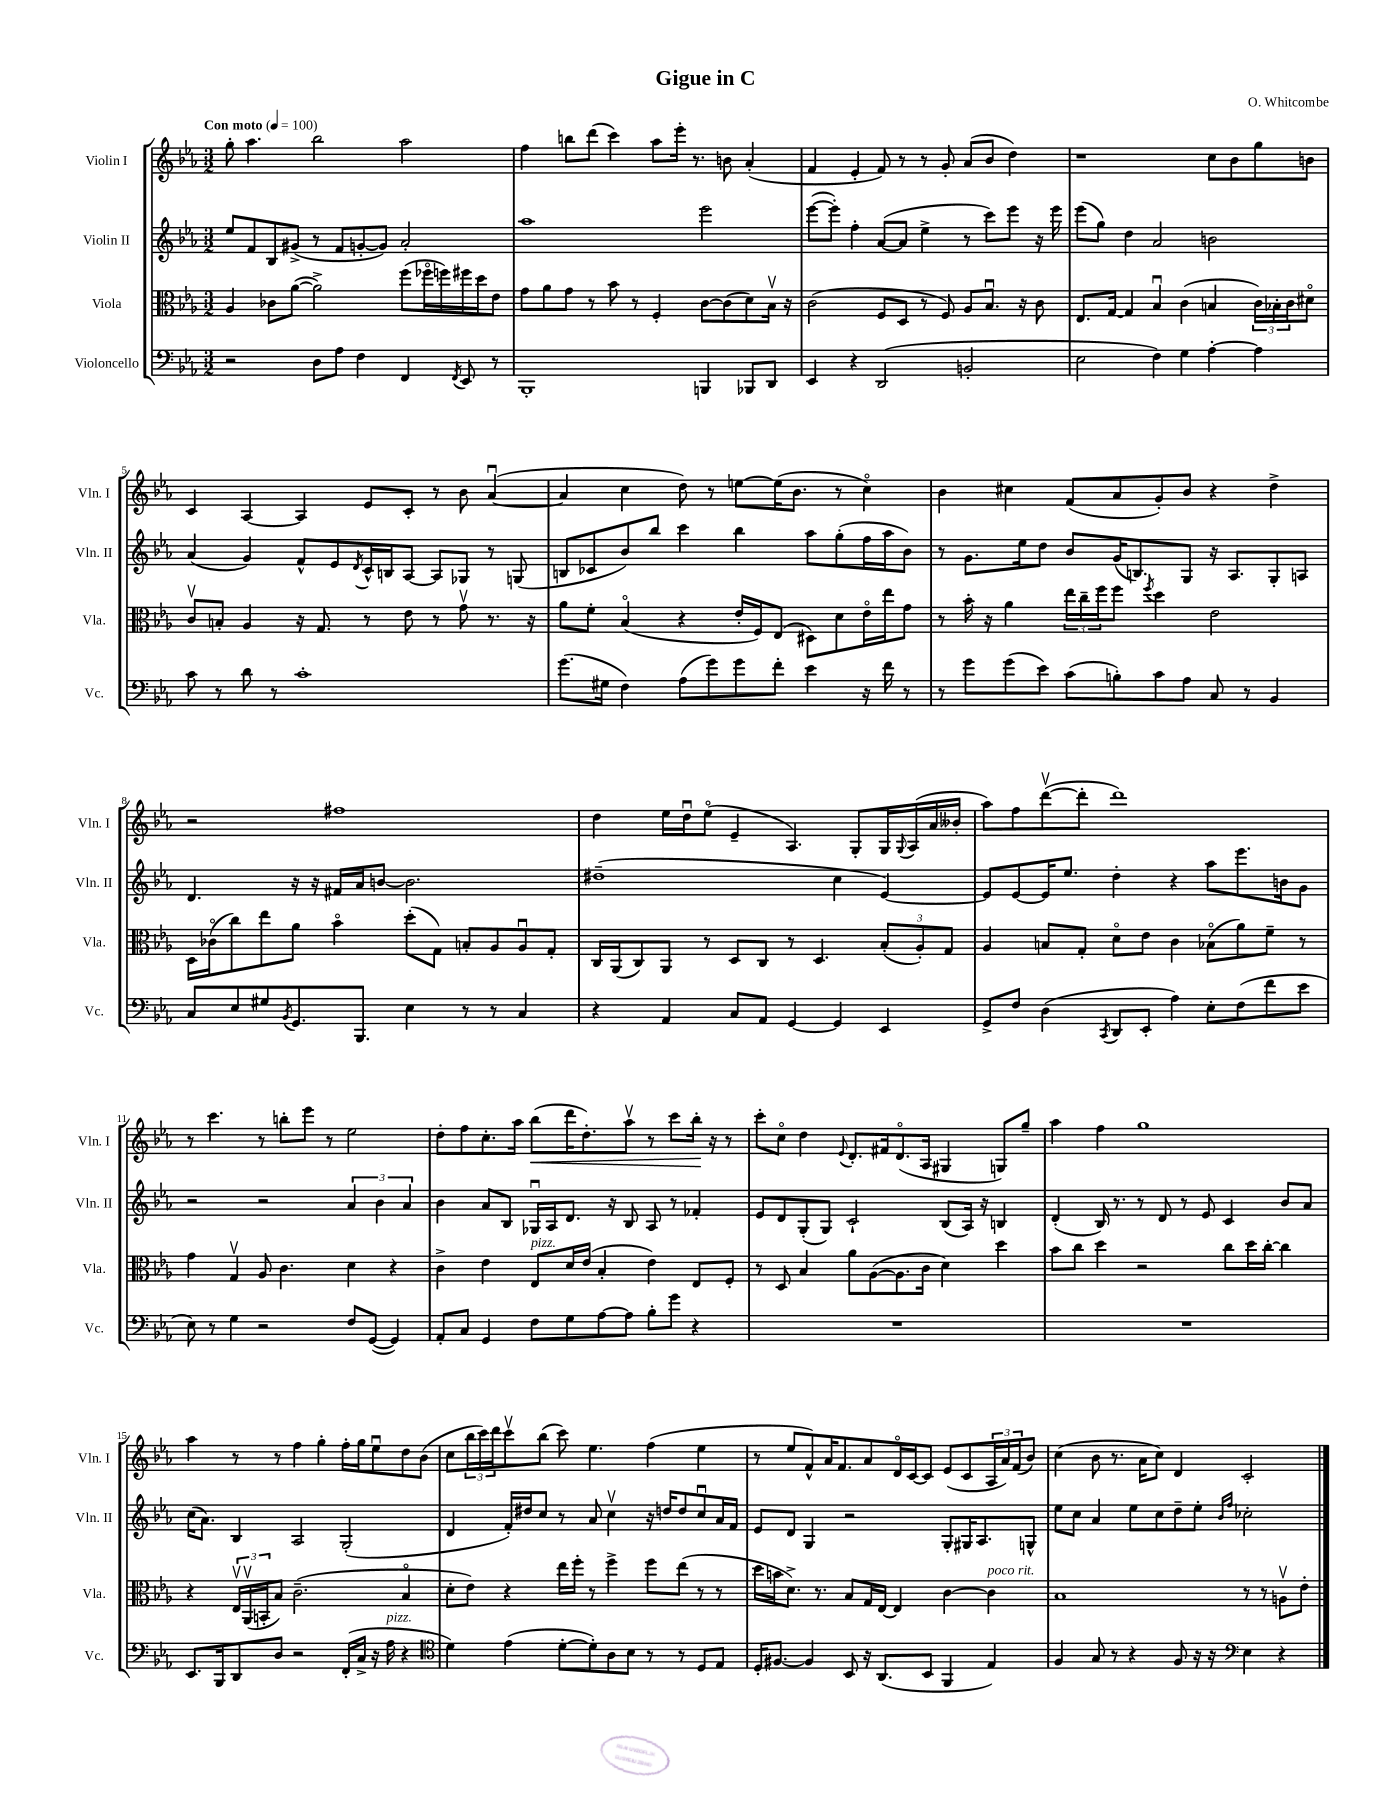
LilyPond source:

\header { title = "Gigue in C" composer = "O. Whitcombe" }
<<
\new StaffGroup <<
\new Staff = "s0" \with { instrumentName = "Violin I" shortInstrumentName = "Vln. I" } {
    \clef treble \key ees \major \numericTimeSignature \time 3/2 \tempo "Con moto" 4 = 100
    g''8-. aes''4. bes''2 aes''2 |
    f''4 b''8 d'''8( c'''4) aes''8 ees'''16-. r8. b'8 aes'4-.( |
    f'4 ees'4-. f'8) r8 r8 g'8-. aes'8( bes'8 d''4) |
    r1 c''8 bes'8 g''8 b'8 |
    c'4 aes4~ aes4 ees'8 c'8-. r8 bes'8 aes'4~\downbow( |
    aes'4 c''4 d''8) r8 e''8~ e''16( bes'8. r8 c''4\flageolet) |
    bes'4 cis''4 f'8( aes'8 g'8-.) bes'8 r4 d''4-> |
    r2 fis''1 |
    d''4 ees''16 d''16\downbow ees''8\flageolet( ees'4-- aes4.) g8-. g16 \appoggiatura { g8 } aes16( aes'16 beses'16-. |
    aes''8) f''8 d'''8~\upbow( d'''8-. d'''1) |
    r8 c'''4. r8 b''8-. ees'''8 r8 ees''2 |
    d''8-. f''8 c''8.-. aes''16 bes''8\<( d'''16 d''8.-.) aes''8\upbow r8 c'''8 bes''16-.\! r16 r8 |
    c'''8-. c''8\flageolet d''4 \appoggiatura { ees'8 } d'8.-. fis'16 d'8.\flageolet( aes16 gis4 g8) g''8-- |
    aes''4 f''4 g''1 |
    aes''4 r8 r8 f''4 g''4-. f''16-. g''16 ees''8\downbow d''8 bes'8( |
    c''8 \tuplet 3/2 { bes''16 c'''16) d'''16 } c'''8\upbow bes''8( c'''8) ees''4. f''4( ees''4 |
    r8 ees''8 f'8-^) aes'16 f'8. aes'8 d'16\flageolet c'16~ c'8 ees'8( c'8 \tuplet 3/2 { aes16 aes'16) f'16( } bes'8) |
    c''4( bes'8 r8. aes'16 c''8) d'4 c'2-. \bar "|." |
}
\new Staff = "s1" \with { instrumentName = "Violin II" shortInstrumentName = "Vln. II" } {
    \clef treble \key ees \major \numericTimeSignature \time 3/2
    ees''8 f'8 bes8 gis'8->( r8 f'8 g'8~-. g'8) aes'2-. |
    aes''1 ees'''2 |
    ees'''8~( ees'''8-.) f''4-. aes'8~( aes'8 ees''4-> r8 c'''8) ees'''8 r16 ees'''16 |
    ees'''8( g''8) d''4 aes'2 b'2 |
    aes'4( g'4) f'8-^ ees'8 \acciaccatura { d'8 } c'16-^ b16 aes8~ aes8 ges8 r8 g8( |
    b8 ces'8 bes'8) bes''8 c'''4 bes''4 aes''8 g''8-.( f''16 aes''16 bes'8) |
    r8 g'8. ees''16 d''8 bes'8 g'16( b8.) g8 r16 aes8. g8-. a8 |
    d'4. r16 r16 fis'16 aes'16 b'8~ b'2. |
    dis''1--( c''4 ees'4~) |
    ees'8 ees'8~ ees'16 ees''8. d''4-. r4 aes''8 ees'''8. b'16 g'8 |
    r2 r2 \tuplet 3/2 { aes'4 bes'4 aes'4 } |
    bes'4 aes'8 bes8 ges16\downbow aes16 d'8. r16 bes8 aes8 r8 fes'4-. |
    ees'8 d'8 g8-.( g8) c'2-! bes8( aes16) r16 b4 |
    d'4-.( bes16) r8. r8 d'8 r8 ees'8 c'4 bes'8 aes'8 |
    c''16( aes'8.) bes4 aes2 g2-.( |
    d'4 f'16-.) dis''16 c''8 r8 aes'8 c''4\upbow r16 d''16 d''8 c''8\downbow aes'16 f'16 |
    ees'8 d'8 g4 r2 g8-. gis16 aes8. g8-^ |
    ees''8 c''8 aes'4 ees''8 c''8 d''8-- ees''8-. \grace { bes'16 f''16 } ces''2-. \bar "|." |
}
\new Staff = "s2" \with { instrumentName = "Viola" shortInstrumentName = "Vla." } {
    \clef alto \key ees \major \numericTimeSignature \time 3/2
    aes4 ces'8 aes'8~( aes'2->) f''8( fes''16\flageolet f''16) fis''16 d''16 ees'8 |
    g'8 aes'8 g'8 r8 bes'8 r8 f4-. c'8~ c'8( d'8) bes16\upbow r16 |
    c'2( f8 d8 r8 f8) aes8 bes8.\downbow r16 c'8 |
    ees8. g16~ g4 bes4\downbow c'4( b4 \tuplet 3/2 { c'16) bes16-. c'16 } dis'8\flageolet |
    c'8\upbow b8-. aes4 r16 g8. r8 ees'8 r8 g'8\upbow r8. r16 |
    aes'8 f'8-. bes4\flageolet( r4 ees'16-. f16) ees8( dis8) d'8 ees'16\flageolet ees''16 g'8 |
    r8 bes'16-. r16 aes'4 \tuplet 3/2 { ees''16 c''16-- f''16 } f''8 \acciaccatura { f''8 } d''4 ees'2 |
    d16 ces'16\flageolet( c''8) ees''8 aes'8 bes'4\flageolet d''8-.( g8) b8-. aes8 aes8\downbow g8-. |
    c16 aes,16( c8) aes,8 r8 d8 c8 r8 d4. \tuplet 3/2 { bes8-.( aes8-.) g8 } |
    aes4 b8 g8-. d'8\flageolet ees'8 c'4 bes8\flageolet( aes'8) f'8-- r8 |
    g'4 g4\upbow aes8 c'4. d'4 r4 |
    c'4-> ees'4 ees8^\markup { \italic "pizz." } d'16 ees'16( bes4-. ees'4) ees8 f8-. |
    r8 d8 bes4 aes'8 aes8~( aes8. c'16 d'4) d''4 |
    bes'8 c''8 d''4 r2 c''8 d''16 c''16~-. c''4 |
    r4 \tuplet 3/2 { ees16\upbow aes,16\upbow( b,16-. } bes8) c'2.--( bes4\flageolet |
    d'8-. ees'8) r4 ees''16 f''16-. r8 f''4-> f''8 ees''8( r8 r8 |
    d''16 b'16 d'8.->) r8. bes8 g16 ees16~ ees4 c'4~ c'4^\markup { \italic "poco rit." } |
    bes1 r8 r8 a8\upbow ees'8-. \bar "|." |
}
\new Staff = "s3" \with { instrumentName = "Violoncello" shortInstrumentName = "Vc." } {
    \clef bass \key ees \major \numericTimeSignature \time 3/2
    r2 d8 aes8 f4 f,4 \acciaccatura { f,8 } ees,8 r8 |
    bes,,1-. b,,4 bes,,8 d,8 |
    ees,4 r4 d,2( b,2-. |
    ees2 f4) g4 aes4~-. aes4 |
    c'8 r8 d'8 r8 c'1-. |
    g'8.( gis16 f4) aes8( g'8) g'8 f'8-. ees'4 r16 f'16 r8 |
    r8 g'8 g'8( ees'8) c'8( b8-.) c'8 aes8 c8 r8 bes,4 |
    c8 ees8 gis8 \acciaccatura { bes,8 } g,8. bes,,8. ees4 r8 r8 c4 |
    r4 aes,4 c8 aes,8 g,4~ g,4 ees,4 |
    g,8-> f8 d4( \acciaccatura { c,8 } d,8 ees,8-. aes4) ees8-. f8( f'8 ees'8 |
    ees8) r8 g4 r2 f8 g,8~( g,4) |
    aes,8-. c8 g,4 f8 g8 aes8~ aes8 bes8-. g'8 r4 |
    R1. |
    R1. |
    ees,8. bes,,16 d,8 d8 r2 f,16-.( c16-> r16 aes16^\markup { \italic "pizz." } r4 |
    \clef tenor d'4) ees'4( d'8~-. d'8-.) aes8 bes8 r8 r8 d8 ees8 |
    d16-. fis8.~ fis4 bes,8 r16 aes,8.( bes,8 f,4 ees4) |
    f4 g8 r8 r4 f8 r16 r16 \clef bass ees4 r4 \bar "|." |
}
>>
>>
